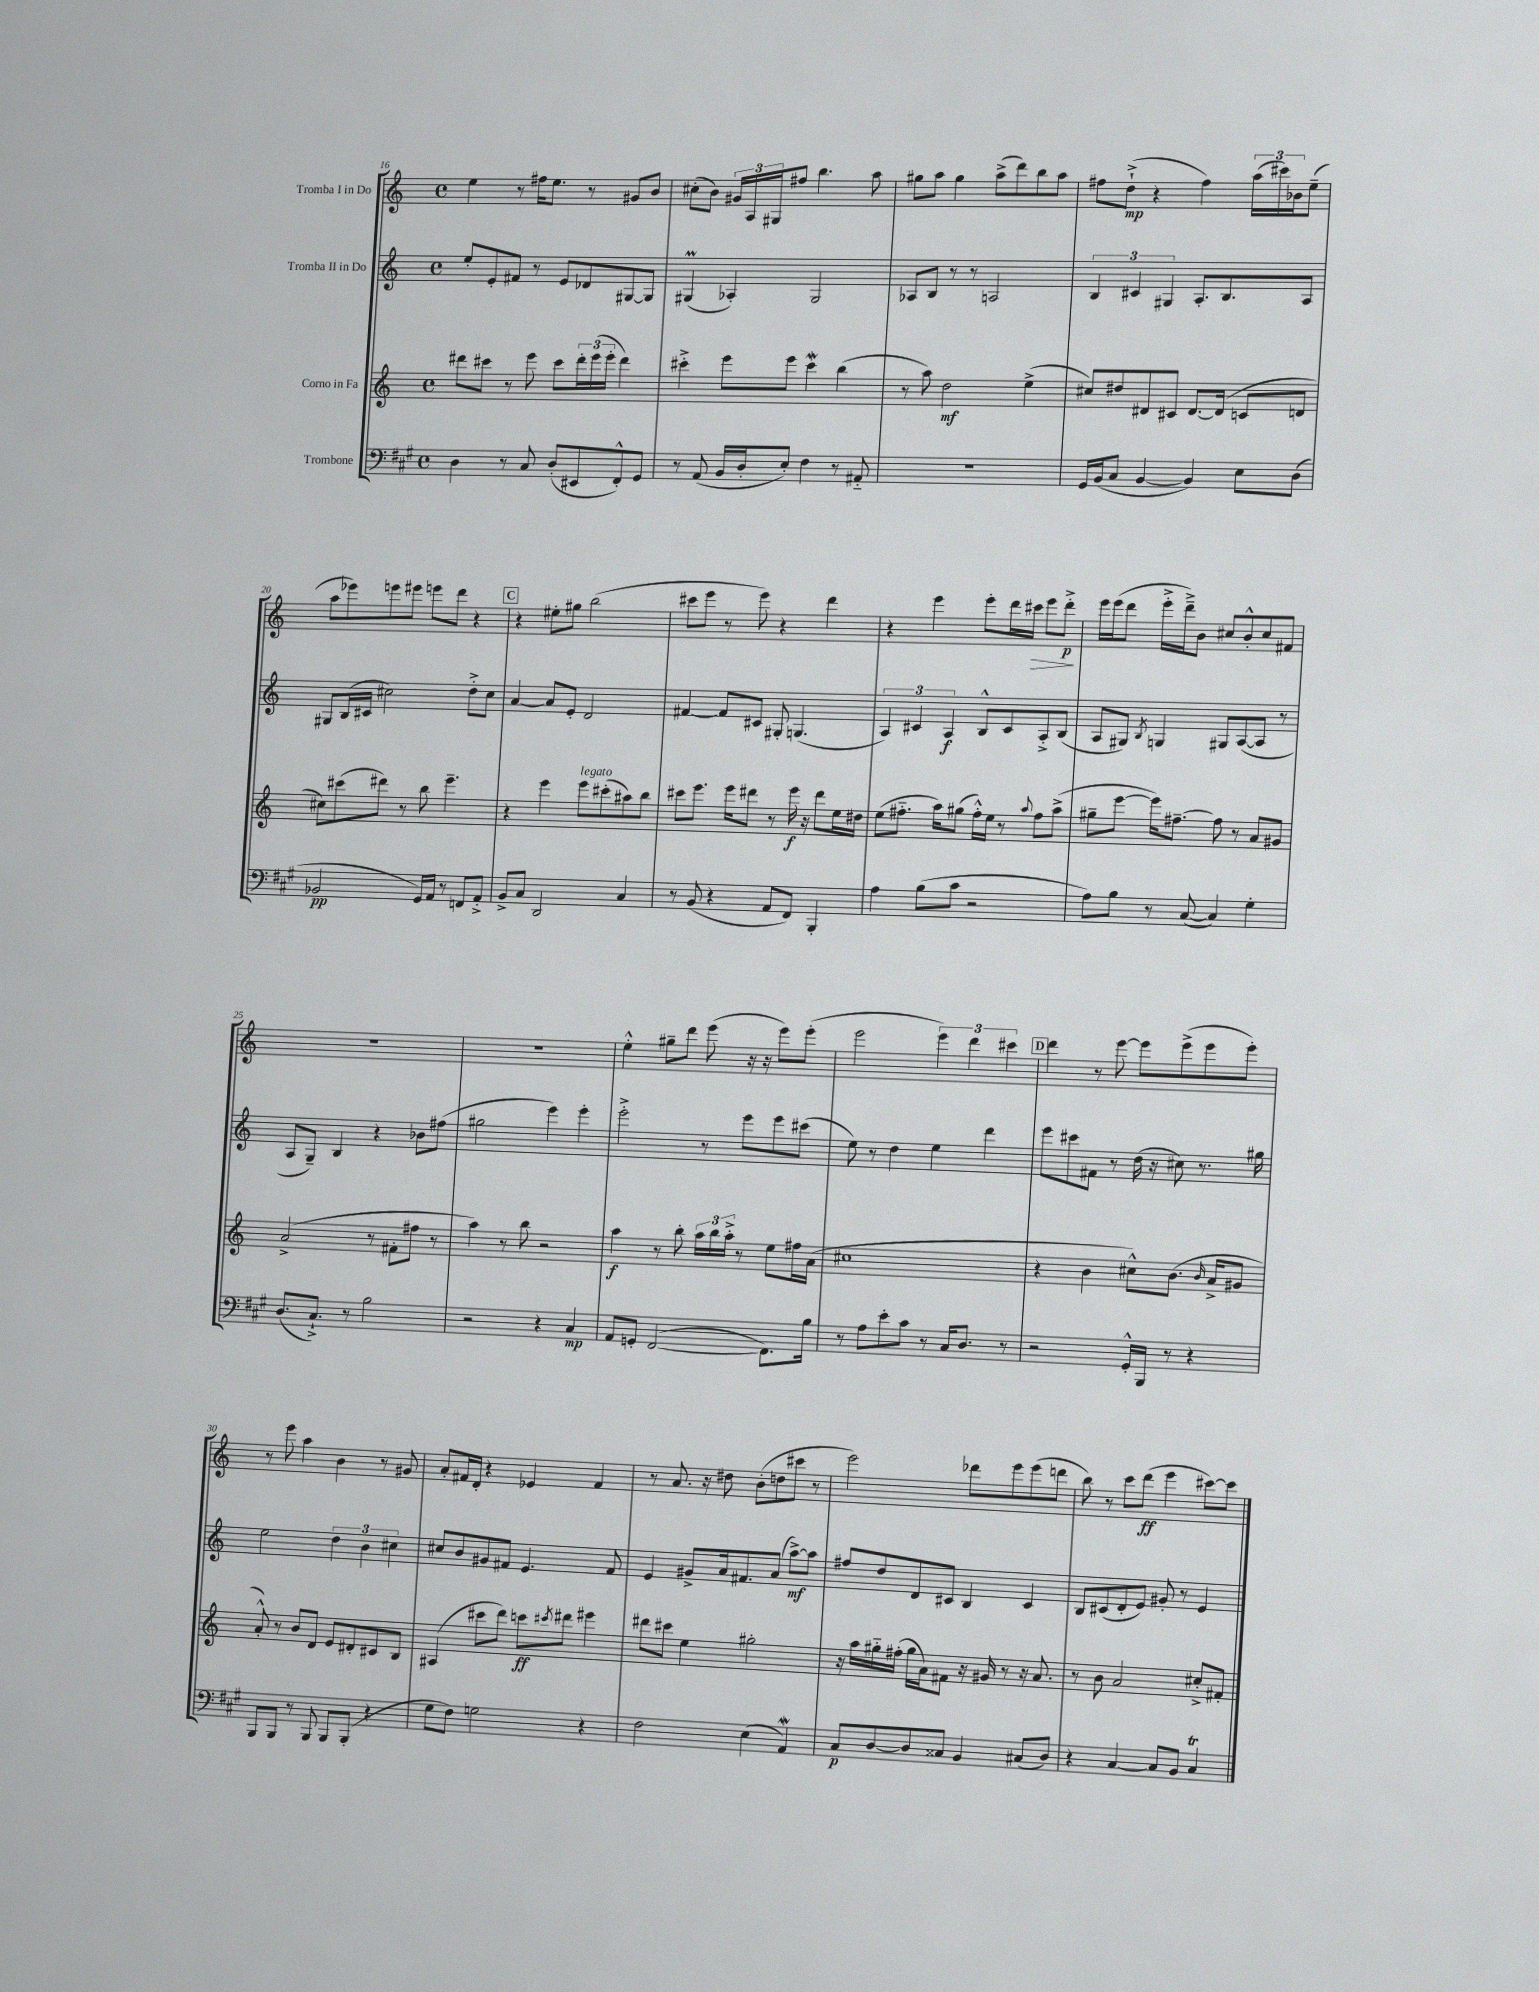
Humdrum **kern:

**kern	**kern	**kern	**kern
*staff4	*staff3	*staff2	*staff1
*clefF4	*clefG2	*clefG2	*clefG2
*k[f#c#g#]	*k[]	*k[]	*k[]
*M4/4	*M4/4	*M4/4	*M4/4
*met(c)	*met(c)	*met(c)	*met(c)
4D	8ddd#	8ee'	4ee
.	8ccc#	8e'	.
8r	8r	8f#	8r
8C#	8eee	8r	16ff#
.	.	.	8.ee
(8D'	8ccc#	8e	.
8EE#	24ddd#'	8d-	8r
.	(24eee	.	.
.	24eee'	.	.
8FF#'^^)	4ddd#)	[8G#	8g#
8GG#	.	8G#]	8b
=	=	=	=
8r	4ccc#'^	(4G#	(8cc#'
(8AA	.	.	8b)
16BB	8eee	4A-')	24g#
.	.	.	24A
16D'	.	.	.
.	.	.	24G#
8E')	8eee	.	8ff#
4F#	4ccc#	2G#	4.bb
8r	(4bb	.	.
8AA#'~	.	.	8aa
=	=	=	=
1r	8r	8A-	8gg#
.	8aa)	8B	8aa
.	2dd	8r	4gg#
.	.	8r	.
.	.	2A	(8aa^
.	.	.	8ddd)
.	(4ee^	.	8bb
.	.	.	8aa
=	=	=	=
16GG#	8cc#)	6B	8ff#
(16BB	.	.	.
8C#	8dd#	.	(8dd`^
.	.	6c#	.
[4BB	8d#	.	4r
.	.	6G#	.
.	8c#	.	.
4BB])	[8.d#	8.A'	4ff#)
.	(16d#]	8.B	.
8E	8c	.	(24aa
.	.	.	24ccc#)
.	.	.	24b-
(8D	8d	8A	(8ee~
=	=	=	=
2BB-	8cc#)	8G#	8aa
.	(8ccc#	(16B	8eee-)
.	.	16c#	.
.	8ddd#)	2cc#)	8eee
.	8r	.	8eee#
16GG#)	8bb	.	8eee
16AA	.	.	.
8r	4.eee~	.	8ddd
8FF	.	8dd'^	4r
8AA'^	.	8cc#	.
=	=	=	=
8BB^	4r	[4a	4r
8C#	.	.	.
2DD	4eee	8a]	8ee#'
.	.	8e'	8gg#
.	8eee	2d	(2bb
.	(8ccc#'	.	.
4C#	8aa#)	.	.
.	8bb	.	.
=	=	=	=
8r	8ccc#	[4f#	8ccc#
(8BB	8.eee	.	8eee
4r	.	8f#]	8r
.	16eee	.	.
.	8ddd#	8c#	8eee)
8AA	8r	8G#'	4r
8FF#)	16eee	(4.G	.
.	16r	.	.
4BBB'	8ddd#	.	4ddd
.	16ee	.	.
.	16dd#	.	.
=	=	=	=
4A	(8ee	6A)	4r
.	8.ff#'~	.	.
.	.	6c#	.
(8B	.	.	4eee
.	16aa)	.	.
.	.	6A	.
8c#	(8gg#	.	.
2r	16ff#'^^)	8B^^	8eee'
.	16ee	.	.
.	8r	8c#	16ddd
.	.	.	16ccc#
.	8qqaa	.	.
.	8ff#	8A'^	8eee
.	(8aa^	(8B	8ddd'^
=	=	=	=
8A)	8gg#~	8A	16eee
.	.	.	(16eee
8B	[8eee	8G#)	8ddd
.	.	8qB	.
8r	16eee])	4G	16eee'^
.	[8.ff#~	.	16ddd~^)
([8C#	.	.	8b
4C#])	8ff#]	8G#	8cc#
.	8r	([8A	8b'^^
4G#'	8a	8A]	8cc#
.	8g#	8r	8f#
=	=	=	=
(8.D	(2a^	8A	1r
.	.	8G~)	.
8.C#`^)	.	.	.
.	.	4B	.
8r	.	.	.
2B	8r	4r	.
.	8f#'	.	.
.	8ff#	8b-	.
.	8r	(8ff#	.
=	=	=	=
2r	4aa)	2gg#	1r
.	8r	.	.
.	8bb	.	.
4r	2r	4eee)	.
4C#	.	4eee'	.
=	=	=	=
8AA	4aa	2eee'^	4ee'^^
8GG'	.	.	.
([2FF#	8r	.	8gg#~
.	8bb'	.	8ddd
.	24aa	8r	(8eee
.	24bb	.	.
.	24aa'^	.	.
.	8r	8eee	16r
.	.	.	16r
8.FF#])	8ee	8eee	8eee)
.	16ff#	(8ccc#	(8eee'
16B	(16a	.	.
=	=	=	=
8r	1cc#	8ee)	2eee
8A	.	8r	.
8e'	.	4dd	.
8c#	.	.	.
8r	.	4ee	6eee)
16C#	.	.	.
.	.	.	6ddd
8.D	.	.	.
.	.	4ddd	.
.	.	.	6ccc#
8r	.	.	.
=	=	=	=
2r	4r	8eee	4ddd
.	.	8ccc#	.
.	4b	8f#	8r
.	.	8r	[8eee
16GG#'^^	8cc#^^)	(16dd	8eee]
16BBB	.	16r	.
8r	(8.b	8cc#)	(8eee^
4r	.	8.r	8eee
.	16qqb	.	.
.	16a^	.	.
.	8g#	.	8eee')
.	.	16gg#	.
=	=	=	=
8BBB	8a'^^)	2ee	8r
8BBB	8r	.	8eee
8r	8b	.	4aa
8BBB	8d	.	.
8BBB	8e	6dd	4b
(8BBB'	8d#'	.	.
.	.	6b	.
4r	8c#	.	8r
.	.	6cc#	.
.	8B	.	8g#
=	=	=	=
8G#	(4A#	8cc#	8a'
8F#)	.	8b	16f#
.	.	.	16d'
2G	8ccc#	8g#	4r
.	8ddd)	8f#	.
.	8ccc	4.e	4e-
.	8qccc#	.	.
.	8ddd#	.	.
4r	4eee#	.	4f#
.	.	8f#	.
=	=	=	=
2F#	8ddd#	4e	8r
.	8ccc#	.	8.a
.	4ee	8g#^	.
.	.	.	16r
.	.	16a	8dd#
.	.	8.f#	.
(4E	2gg#'	.	(8b'
.	.	(8a	8dd
4AA)	.	[8aa^)	8ccc#
.	.	8aa]	8r
=	=	=	=
8C#	16r	8ff#	2eee)
.	16aa	.	.
[8D	16gg#'~	8dd	.
.	(16ff#'	.	.
8D]	16gg#	8d	.
.	16a)	.	.
8C##	8f#	8c#	.
4BB	16r	4B	8ddd-
.	16g#	.	.
.	8r	.	8eee
(8C#	16r	4c#	(8eee
.	8.a	.	.
8D)	.	.	8ddd
=	=	=	=
4r	8r	8B	8bb)
.	8b	(8c#	8r
[4C#	2a	8d'	8ccc
.	.	8e)	(8ddd
8C#]	.	8g#'	4eee
8BB	.	8r	.
4C#	8cc#'^	4e	[8ccc#)
.	8f#'	.	8ccc#]
==	==	==	==
*-	*-	*-	*-
